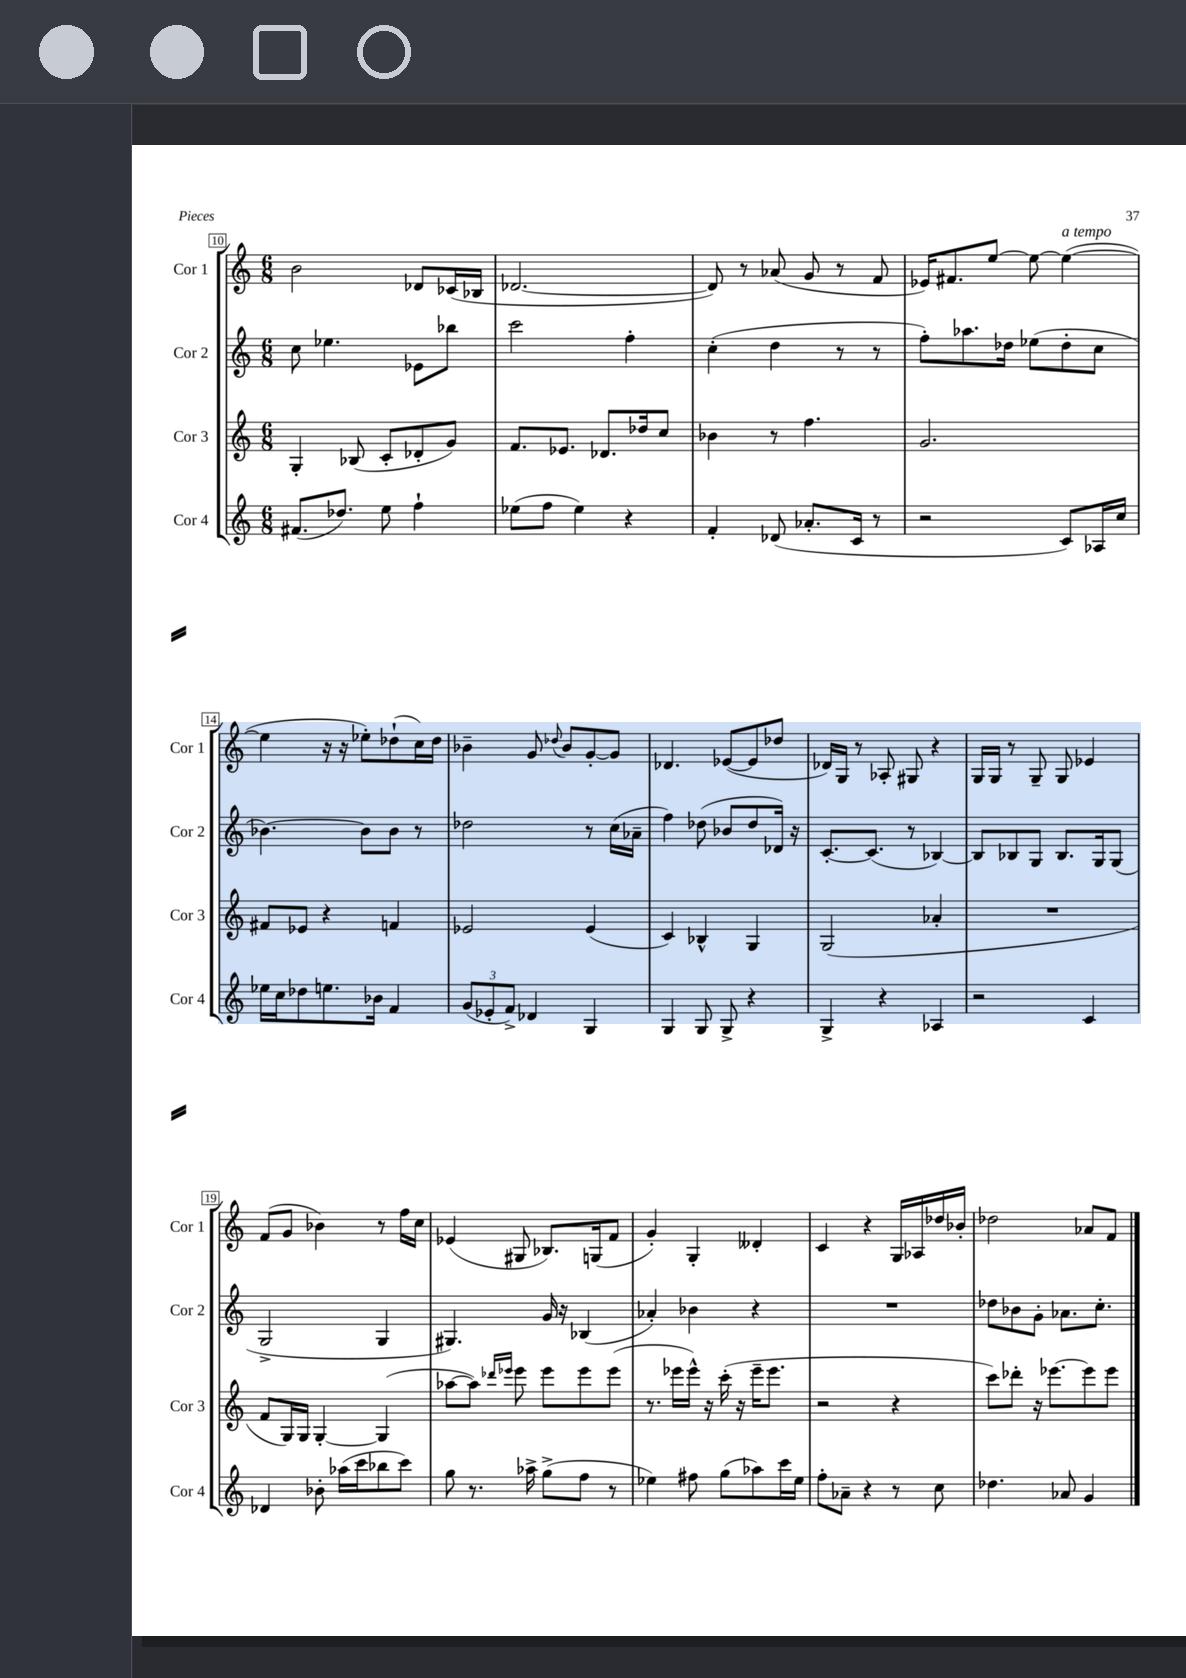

**kern	**kern	**kern	**kern
*part4	*part3	*part2	*part1
*staff4	*staff3	*staff2	*staff1
*I"Cor 4	*I"Cor 3	*I"Cor 2	*I"Cor 1
*I'Cor 4	*I'Cor 3	*I'Cor 2	*I'Cor 1
*clefG2	*clefG2	*clefG2	*clefG2
*k[]	*k[]	*k[]	*k[]
*M6/8	*M6/8	*M6/8	*M6/8
=10	=10	=10	=10
(8.f#X/L	4G'/	8cc\	2b\
.	.	4.ee-X\	.
8.dd-X/J)	.	.	.
.	(8B-X/	.	.
8ee\	8c'/L	.	.
4ff`\	8d-X'/	8e-X\L	8d-X/L
.	8g/J)	8bb-X\J	(16c-X/L
.	.	.	16B-X/JJ
=11	=11	=11	=11
(8ee-X\L	8.f/L	2ccc\	[2.d-X/
8ff\J	.	.	.
.	8.e-X/J	.	.
4ee-\)	.	.	.
.	8.d-X/L	.	.
4r	.	4ff'\	.
.	16dd-X/k	.	.
.	8cc/J	.	.
=12	=12	=12	=12
4f'/	4b-X\	(4cc'\	8d-/])
.	.	.	8r
(8d-X/	8r	4dd\	(8a-X/
8.a-X'/L	4.ff\	.	8g/
.	.	8r	8r
16c/Jk	.	.	.
8r	.	8r	8f/
=13	=13	=13	=13
2r	2.g/	8ff'\L)	16e-X/KL)
.	.	.	8.f#X/
.	.	8.aa-X\	.
.	.	.	[8ee/J
.	.	16dd-X\Jk	.
.	.	(8ee-X\L	8ee\_
!	!	!	!LO:TX:a:i:t=a tempo
8c/L)	.	8dd-'\	(4ee\_
16A-X/L	.	8cc\J	.
16cc/JJ	.	.	.
!!LO:LB:g=z
=14	=14	=14	=14
16ee-X\LL	8f#X/L	[4.b-X\)	4ee\]
16cc\J	.	.	.
8dd-X\	8e-X/J	.	.
8.een\	4r	.	16r
.	.	.	16r
.	.	8b-\L]	8ee-X'\L)
16b-X\Jk	.	.	.
4f/	4fn/	8b-\J	(8dd-X`\
.	.	8r	16cc\L)
.	.	.	16dd-\JJ
=15	=15	=15	=15
(12g/L	2e-X/	2dd-X\	4b-X~\
12e-X'/	.	.	.
12f^/J)	.	.	.
4d-X/	.	.	8g/
.	.	.	8qqdd-X/
.	.	.	8b-/L
4G/	(4e-/	8r	[8g'/
.	.	(16cc\LL	8g/J]
.	.	16a-X~\JJ	.
=16	=16	=16	=16
4G/	4c/)	4ff\)	4.d-X/
8G/	4B-X^^/	(8dd-X\	.
8G^/	.	8b-X/L	([8e-X/L
4r	4G/	8dd-/	8e-/]
.	.	16d-X/Jk)	8dd-X/J
.	.	16r	.
=17	=17	=17	=17
4G^/	(2G/	[8.c'/L	16d-X/LL)
.	.	.	16G/JJ
.	.	.	8r
.	.	(8.c/J]	.
4r	.	.	8A-X'/
.	.	8r	8G#X/
4A-X/	4a-X'/	[4B-X/)	4r
=18	=18	=18	=18
2r	2.r	8B-/L]	16G/LL
.	.	.	16G/JJ
.	.	8B-X/	8r
.	.	8G/J	8G~/
.	.	8.B-/L	8G/
4c/	.	.	4e-X/
.	.	16G/k	.
.	.	(8G/J	.
!!LO:LB:g=z
=19	=19	=19	=19
4d-X/	8f/L	2G^/	(8f/L
.	16G/L)	.	8g/J
.	16G/JJ	.	.
8b-X'\	[4G'/	.	4b-X\)
(16aa-X\LL	.	.	.
16ccc\J	.	.	.
8bb-X\	(4G/]	4G/	8r
8ccc\J)	.	.	16ff\LL
.	.	.	16cc\JJ
=20	=20	=20	=20
8gg\	[8aa-X\L	4.G#X/)	(4e-X/
8.r	8aa-\J])	.	.
.	16qqddd-X/LL	.	.
.	16qqeee-X/JJ	.	.
.	8eee-\	.	8G#X/
16aa-X^\	.	.	.
(8gg^\L	8eee-\L	16g/	8.B-X/L)
.	.	16r	.
8ff\J	8eee-\	(4B-X/	.
.	.	.	(16Gn/k
8r	(8eee-\J	.	8f/J
=21	=21	=21	=21
4ee-X\)	8.r	4a-X'/)	4g'/)
.	16eee-X\LL	.	.
8ff#X\	16eee-^^\JJ)	4b-X\	4G'/
.	16r	.	.
(8gg\L	(16ccc'\	.	.
.	16r	.	.
8aa-X\)	16eee-~\KL	4r	4d--X'/
.	8.eee-\J	.	.
16ccc\L	.	.	.
16ee-\JJ	.	.	.
=22	=22	=22	=22
8ff'\L	2r	2.r	4c/
8a-X~\J	.	.	.
4r	.	.	4r
8r	4r	.	16G/LL
.	.	.	16A-X/
8cc\	.	.	16dd-X/
.	.	.	16b-X'/JJ
=23	=23	=23	=23
4.dd-X\	8ccc\L)	8dd-X\L	2dd-X\
.	8ddd-X'\J	8b-X\	.
.	16r	8g'\J	.
.	[8.eee-X\L	.	.
8a-X/	.	8.a-X\L	.
4g/	8eee-\]	.	8a-X/L
.	.	8.cc'\J	.
.	8eee-\J	.	8f/J
==	==	==	==
*-	*-	*-	*-
